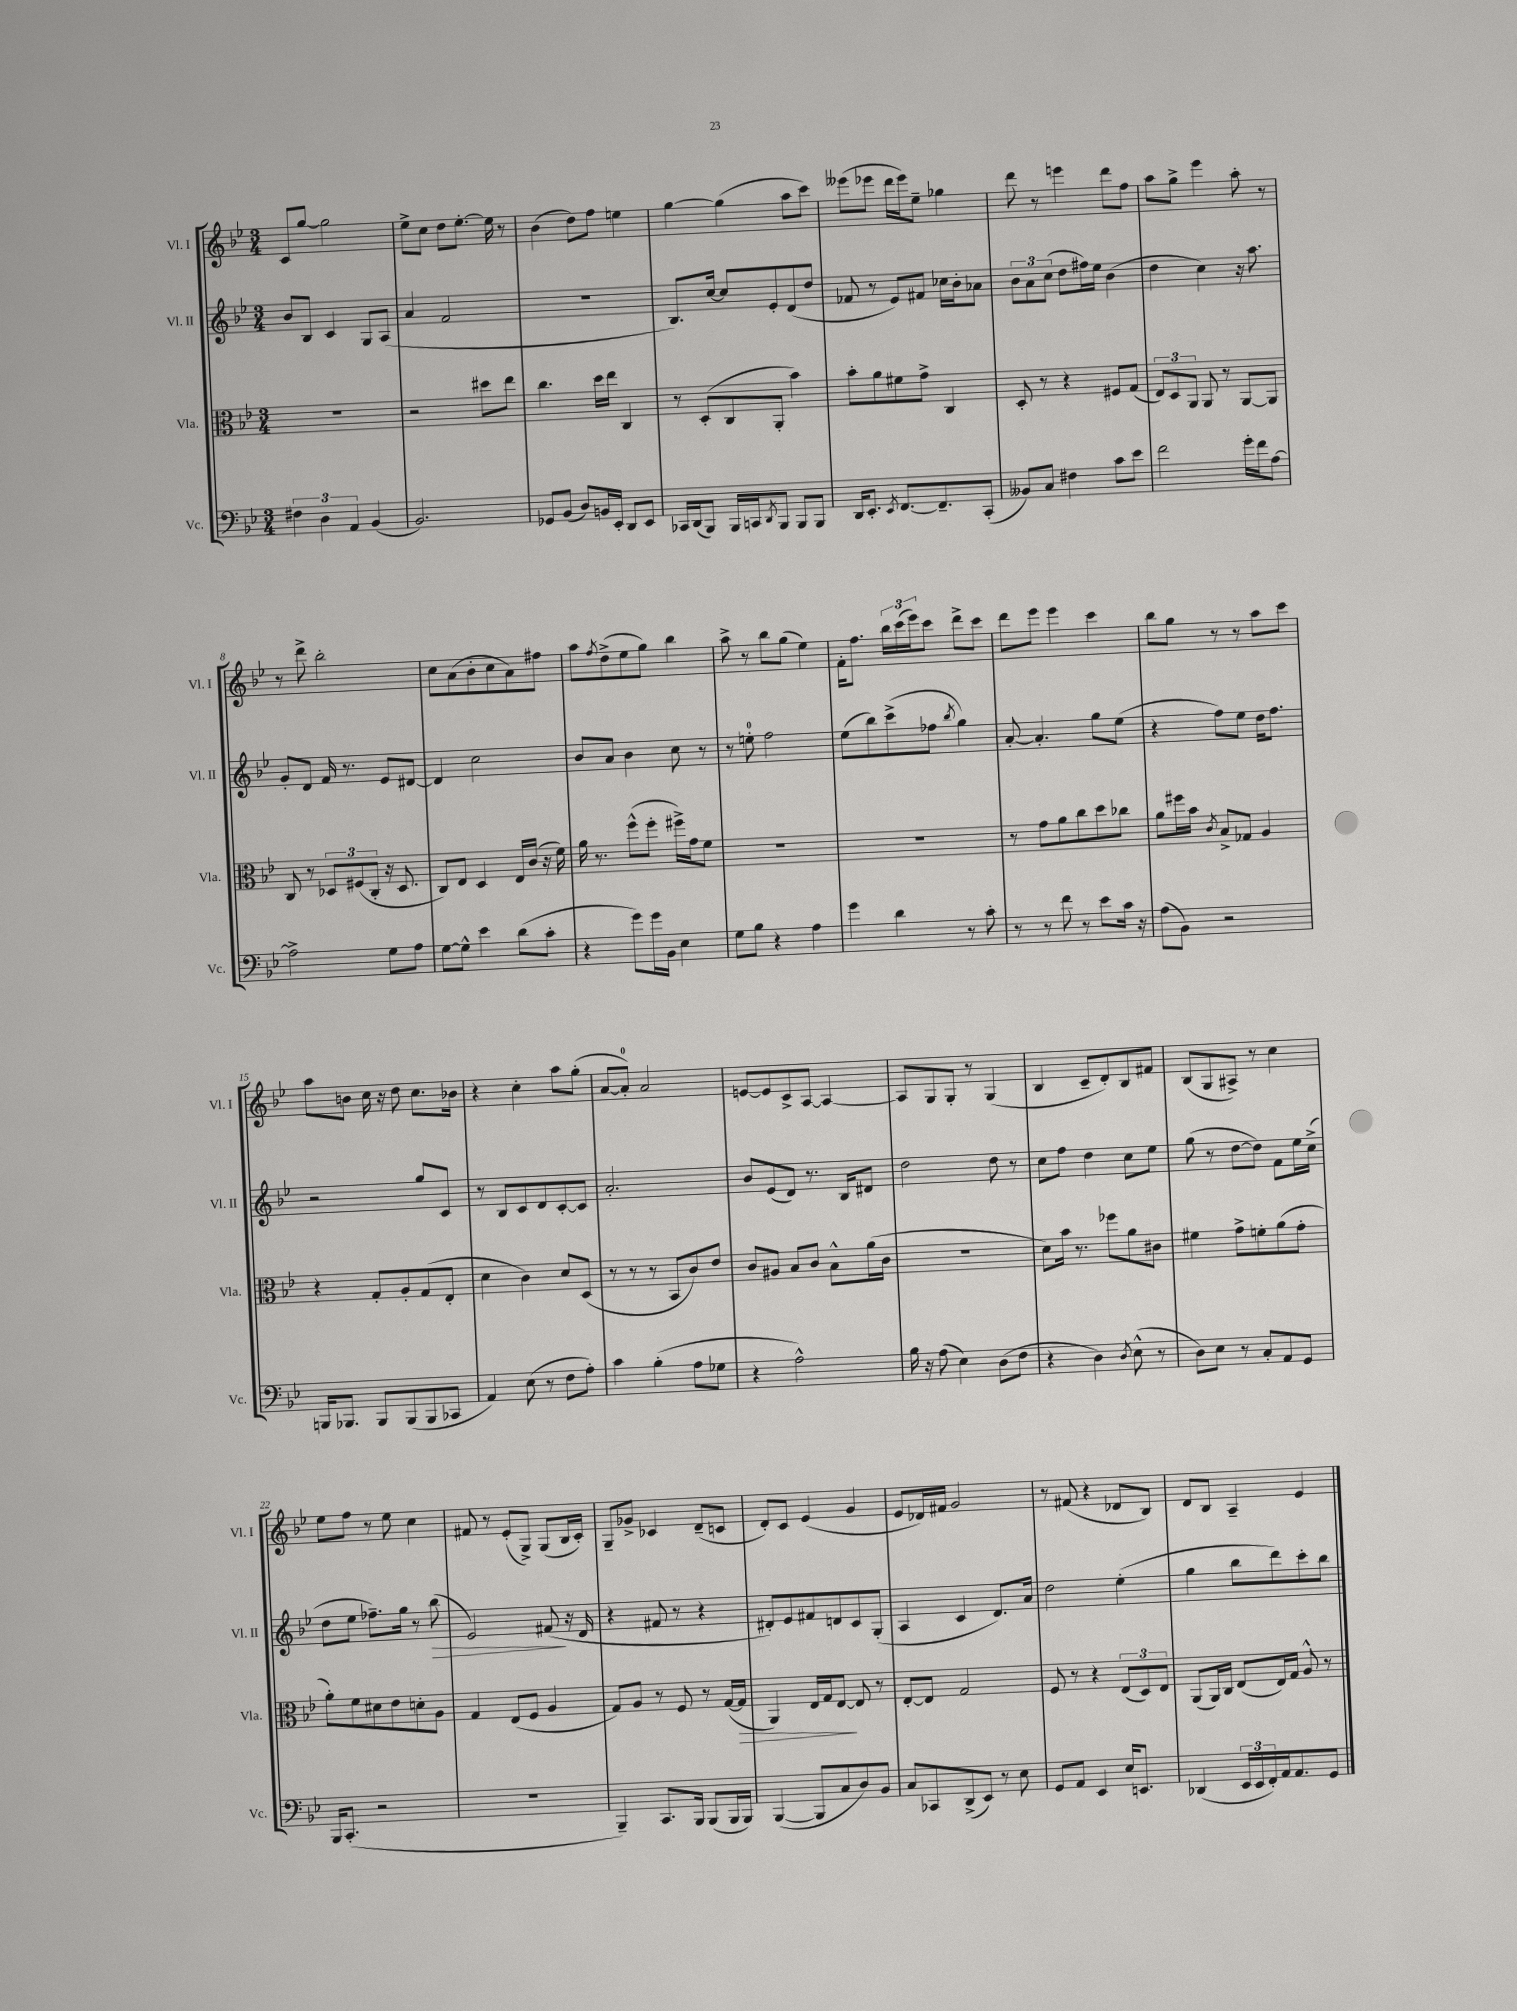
<<
\new StaffGroup <<
\new Staff = "s0" \with { instrumentName = "Vl. I" shortInstrumentName = "Vl. I" } {
    \clef treble \key bes \major \numericTimeSignature \time 3/4
    c'8 g''8~ g''2 |
    ees''8-> c''8 d''8 ees''8.~-. ees''16 r8 |
    bes'4( d''8) f''8 e''4 |
    g''4~ g''4( a''8 c'''8) |
    eeses'''8( ees'''8 d'''16 ees'''16) ees''8-- ges''4 |
    d'''8 r8 e'''4 d'''8 f''8 |
    a''8 g''8-> ees'''4 a''8-. r8 |
    r8 d'''8-> bes''2-. |
    c''8 a'8( bes'8-. c''8 a'8) fis''8 |
    a''8 \acciaccatura { f''8 } d''8->( ees''8 g''8) bes''4 |
    a''8-> r8 bes''8 g''8( ees''4) |
    f'16-. f''8. \tuplet 3/2 { bes''16 c'''16( ees'''16) } c'''8 d'''8-> c'''8 |
    d'''8 ees'''8 ees'''4 c'''4 |
    bes''8 g''8 r8 r8 a''8 c'''8 |
    a''8 b'8 c''16 r16 d''8 c''8. bes'16 |
    r4 c''4-. a''8 g''8-.( |
    a'8~ a'8-0-.) a'2 |
    e'8~ e'8 c'8-> a8~ a4~ |
    a8 g8 g8-. r8 g4( |
    bes4 c'8-- d'8-.) bes8 fis'8 |
    bes8( g8 ais8->) r8 c''4 |
    ees''8 f''8 r8 ees''8 c''4 |
    fis'8 r8 ees'8-.( g8->) g8( bes16 c'16-.) |
    g8-- ges'8-> ces'4 d'8--( c'8 |
    d'8-.) c'8 ees'4( g'4 |
    ees'8 des'16) fis'16 g'2 |
    r8 fis'8( r4 des'8 bes8) |
    d'8 bes8 a4-- ees'4 \bar "|." |
}
\new Staff = "s1" \with { instrumentName = "Vl. II" shortInstrumentName = "Vl. II" } {
    \clef treble \key bes \major \numericTimeSignature \time 3/4
    bes'8 bes8 c'4 g8 a8( |
    a'4 f'2 |
    R2. |
    bes8.) c''16~ c''8 ees'8-. d'8( d''8 |
    fes'8 r8 ees'8) fis'8 ces''16 bes'16-. aes'8 |
    \tuplet 3/2 { bes'8 a'8 c''8( } d''8 fis''16) ees''16 bes'4( |
    d''4 c''4) r16 a''8. |
    g'8-. d'8 f'16 r8. ees'8 dis'8~ |
    dis'4 c''2 |
    bes'8 a'8 bes'4 c''8 r8 |
    r8 e''8-0-. f''2 |
    ees''8( bes''8) c'''8->( fes''8 \acciaccatura { bes''8 } g''4) |
    a'8~-. a'4.-. g''8 ees''8( |
    r4 f''8) ees''8 d''16 f''8. |
    r2 g''8 c'8 |
    r8 bes8 c'8 d'8 c'8~-. c'8 |
    a'2.-. |
    bes'8 ees'8( d'8) r8. bes16 dis'8 |
    d''2 d''8 r8 |
    c''8 f''8 d''4 c''8 ees''8 |
    g''8( r8 d''8~ d''8) f'8 ees''16 c''16->( |
    d''8 ees''8 fes''8.--) g''16 r8 bes''8\>( |
    ees'2) fis'8\!( r16 d'16 |
    r4 fis'8 r8 r4 |
    dis'8-.) ees'8 fis'8 d'8 c'8 g8-.( |
    a4 c'4 d'8.) a'16 |
    d''2 ees''4-.( |
    g''4 bes''8 d'''8) c'''8-. bes''8 \bar "|." |
}
\new Staff = "s2" \with { instrumentName = "Vla." shortInstrumentName = "Vla." } {
    \clef alto \key bes \major \numericTimeSignature \time 3/4
    R2. |
    r2 dis''8 ees''8 |
    c''4. d''16 ees''16 c4 |
    r8 d8-.( c8 a,8-. bes'4) |
    bes'8-. a'8 fis'8 g'8-> c4 |
    d8-. r8 r4 fis8 g8( |
    \tuplet 3/2 { ees8) d8 a,8 } a,8 r8 a,8~ a,8 |
    c8 r8 \tuplet 3/2 { des8 fis8( c8-. } r16 des8. |
    c8) ees8 d4 ees16 c'16( r16 f'16) |
    a'16 r8. f''8-^( f''8-. fis''16->) g'16 f'8 |
    R2. |
    R2. |
    r8 g'8 a'8 c''8 d''8 ces''8 |
    a'8 fis''16 bes'16 \acciaccatura { c'8 } bes8-> ges8 a4 |
    r4 g8-. a8-. g8( ees8-. |
    d'4 c'4) d'8 d8( |
    r8 r8 r8 bes,8 c'8) ees'8 |
    c'8 ais8 bes8 c'8 bes8-^ a'16( c'16 |
    R2. |
    d'8) bes'16 r8. fes''8 a'8 cis'8 |
    fis'4 g'8-> f'8-. a'8( g'8-. |
    a'8-.) f'8 dis'8 ees'8 d'8-. a8 |
    g4 ees8( f8 a4 |
    g8) a8 r8 f8 r8 g16~( g16\> |
    a,4) ees16 g16 ees8~\! ees8 r8 |
    ees8~-. ees8 g2 |
    f8 r8 r4 \tuplet 3/2 { ees8( d8) ees8 } |
    a,8( a,16) c16 ees8( ees16) g16 a8-^ r8 \bar "|." |
}
\new Staff = "s3" \with { instrumentName = "Vc." shortInstrumentName = "Vc." } {
    \clef bass \key bes \major \numericTimeSignature \time 3/4
    \tuplet 3/2 { fis4 d4 a,4 } bes,4( |
    bes,2.) |
    ges,8 bes,8( d8) b,16 ees,16-. d,8 ees,8 |
    ces,16 d,16( bes,,8) bes,,16 c,16 \acciaccatura { d,8 } bes,,8 bes,,8 bes,,8 |
    d,16 ees,8.-. \acciaccatura { ees,8 } f,8.~ f,8.-- c,8-.( |
    beses,8) c8 fis4 c'8 ees'8 |
    f'2 g'16-. f'16 a8~ |
    a2-> g8 a8 |
    g8~ g8-^ ees'4 d'8( c'8-. |
    r4 g'8) g'16 bes,16 ees4 |
    g8 bes8 r4 a4 |
    g'4 d'4 r8 c'8-. |
    r8 r8 f'8 r8 ees'8 c'16 r16 |
    a8( bes,8) r2 |
    b,,16 bes,,8. bes,,8 bes,,8( bes,,8 ces,8 |
    a,4) ees8( r8 f8 a8-.) |
    c'4 bes4-.( a8 ges8 |
    r4 a2-^) |
    bes16 r16 a8( ees4) d8( f8 |
    r4 d4) \acciaccatura { d8 } ees8-^( r8 |
    d8) ees8 r8 c8-. a,8 g,8 |
    bes,,16 c,8.-.( r2 |
    R2. |
    bes,,4--) c,8. bes,,16 bes,,8( bes,,16 bes,,16) |
    bes,,4~( bes,,8 c8 d8) bes,8 |
    c8 ces,8 d,8->( ees,8) r8 ees8 |
    g,8 a,8 ees,4 ees16 e,8. |
    des,4( \tuplet 3/2 { ees,16 ees,16 f,16-.) } a,16 a,8. g,8 \bar "|." |
}
>>
>>
